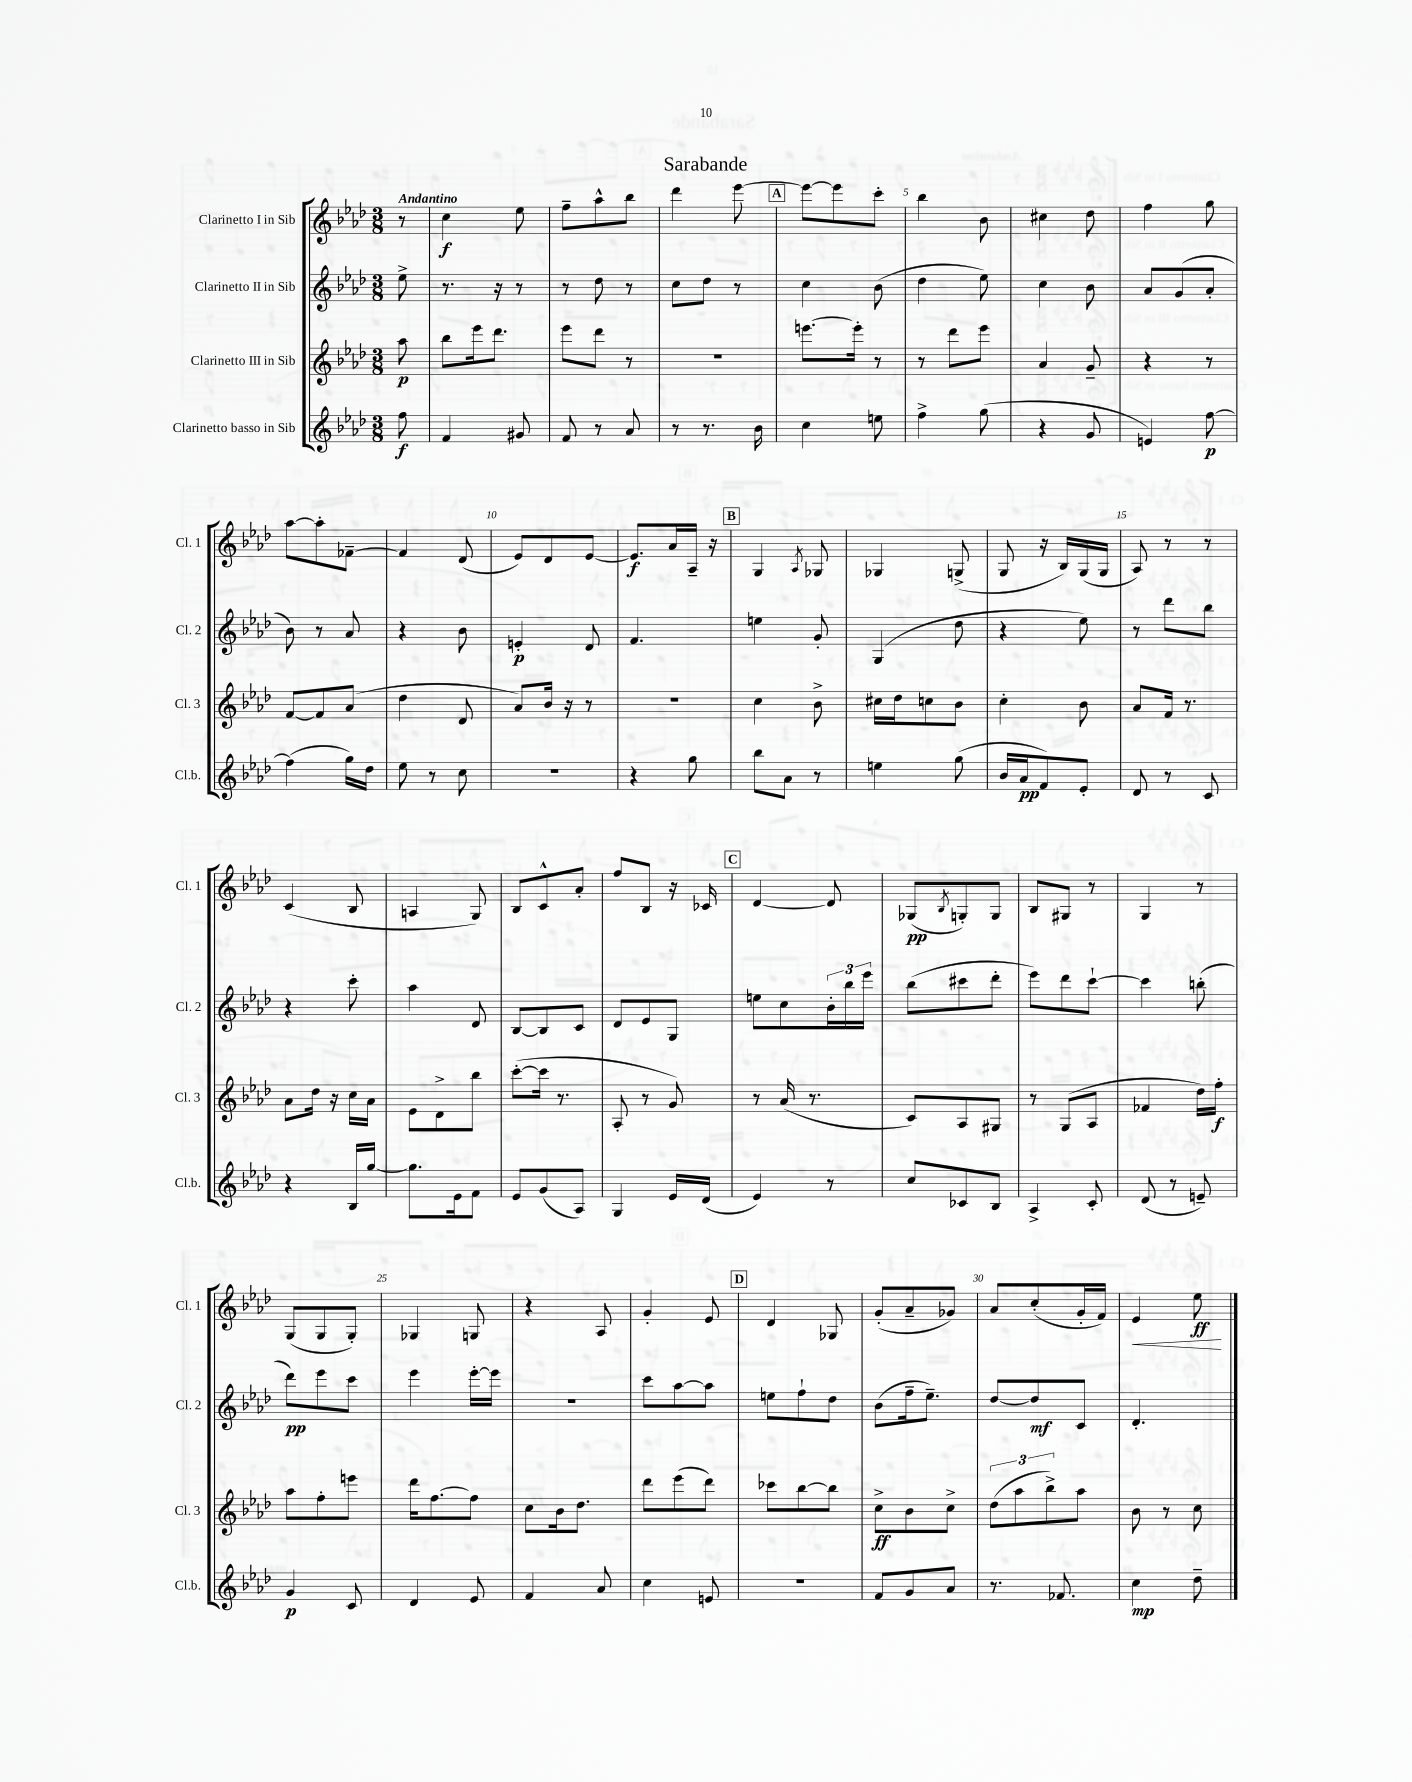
\header { title = "Sarabande" }
<<
\new StaffGroup <<
\new Staff = "s0" \with { instrumentName = "Clarinetto I in Sib" shortInstrumentName = "Cl. 1" } {
    \clef treble \key aes \major \numericTimeSignature \time 3/8 \partial 8 \tempo "Andantino"
    r8 |
    c''4\f ees''8 |
    f''8-- aes''8-^ bes''8 |
    des'''4 ees'''8~ |
    \mark \markup { \box "A" } ees'''8~ ees'''8 c'''8-. |
    bes''4 bes'8 |
    cis''4 des''8 |
    f''4 g''8 |
    aes''8~ aes''8-. fes'8~-- |
    fes'4 des'8( |
    ees'8) des'8 ees'8~ |
    ees'8.\f aes'16 aes16-- r16 |
    \mark \markup { \box "B" } g4 \acciaccatura { aes8 } ges8 |
    ges4 g8->( |
    g8 r16 bes16) g16( g16 |
    aes8) r8 r8 |
    c'4( bes8 |
    a4 g8) |
    bes8 c'8-^ aes'8-. |
    f''8 bes8 r16 ces'16 |
    \mark \markup { \box "C" } des'4~ des'8 |
    ges8\pp( \acciaccatura { bes8 } g8-.) g8 |
    bes8 gis8 r8 |
    g4 r8 |
    g8( g8 g8-.) |
    ges4 g8 |
    r4 aes8 |
    g'4-. ees'8 |
    \mark \markup { \box "D" } des'4 ges8 |
    g'8-.( aes'8-- ges'8) |
    aes'8 c''8-.( g'16-. f'16) |
    ees'4\< ees''8\ff\! \bar "|." |
}
\new Staff = "s1" \with { instrumentName = "Clarinetto II in Sib" shortInstrumentName = "Cl. 2" } {
    \clef treble \key aes \major \numericTimeSignature \time 3/8 \partial 8
    ees''8-> |
    r8. r16 r8 |
    r8 des''8 r8 |
    c''8 des''8 r8 |
    \mark \markup { \box "A" } c''4 bes'8( |
    des''4 ees''8) |
    c''4 bes'8 |
    aes'8 g'8( aes'8-. |
    bes'8) r8 aes'8 |
    r4 bes'8 |
    e'4-.\p des'8 |
    f'4. |
    \mark \markup { \box "B" } e''4 g'8-. |
    g4( des''8 |
    r4 ees''8) |
    r8 des'''8 bes''8 |
    r4 c'''8-. |
    aes''4 des'8 |
    bes8~ bes8 c'8 |
    des'8 ees'8 g8 |
    \mark \markup { \box "C" } e''8 c''8 \tuplet 3/2 { bes'16-. bes''16 ees'''16 } |
    bes''8( cis'''8 des'''8-. |
    ees'''8) des'''8 c'''8~-! |
    c'''4 b''8-.( |
    des'''8\pp) ees'''8 c'''8 |
    ees'''4 ees'''16~-. ees'''16 |
    R4. |
    c'''8 aes''8~ aes''8 |
    \mark \markup { \box "D" } e''8 f''8-! des''8 |
    bes'8( f''16-- ees''8.--) |
    des''8~ des''8\mf c'8 |
    des'4.-. \bar "|." |
}
\new Staff = "s2" \with { instrumentName = "Clarinetto III in Sib" shortInstrumentName = "Cl. 3" } {
    \clef treble \key aes \major \numericTimeSignature \time 3/8 \partial 8
    aes''8\p |
    bes''8 ees'''16 des'''8. |
    ees'''8 des'''8 r8 |
    R4. |
    \mark \markup { \box "A" } e'''8.~ e'''16-. r8 |
    r8 des'''8 ees'''8 |
    aes'4 g'8-- |
    r4 r8 |
    f'8~ f'8 aes'8( |
    des''4 des'8 |
    aes'8) bes'16 r16 r8 |
    R4. |
    \mark \markup { \box "B" } c''4 bes'8-> |
    cis''16 des''16 c''8 bes'8 |
    c''4-. bes'8 |
    aes'8 f'16 r8. |
    aes'8 des''16 r16 c''16 aes'16 |
    ees'8 des'8-> bes''8 |
    c'''8~-.( c'''16 r8. |
    aes8-. r8 g'8) |
    \mark \markup { \box "C" } r8 aes'16( r8. |
    c'8) aes8 gis8 |
    r8 g8( aes8 |
    fes'4 des''16) f''16-.\f |
    aes''8 f''8-. e'''8 |
    des'''16 f''8.~ f''8 |
    c''8 bes'16 des''8. |
    des'''8 ees'''8( des'''8) |
    \mark \markup { \box "D" } ces'''8 bes''8~ bes''8 |
    c''8->\ff bes'8 c''8-> |
    \tuplet 3/2 { des''8( aes''8 bes''8->) } aes''8 |
    bes'8 r8 c''8 \bar "|." |
}
\new Staff = "s3" \with { instrumentName = "Clarinetto basso in Sib" shortInstrumentName = "Cl.b." } {
    \clef treble \key aes \major \numericTimeSignature \time 3/8 \partial 8
    f''8\f |
    f'4 gis'8 |
    f'8 r8 aes'8 |
    r8 r8. bes'16 |
    \mark \markup { \box "A" } c''4 e''8 |
    f''4-> g''8( |
    r4 g'8 |
    e'4) f''8~\p |
    f''4( g''16) des''16 |
    ees''8 r8 c''8 |
    R4. |
    r4 g''8 |
    \mark \markup { \box "B" } bes''8 aes'8 r8 |
    e''4 g''8( |
    bes'16 aes'16\pp f'8) ees'8-. |
    des'8 r8 c'8 |
    r4 bes16 g''16~ |
    g''8. ees'16 f'8 |
    ees'8 g'8( aes8) |
    g4 ees'16 des'16( |
    \mark \markup { \box "C" } ees'4) r8 |
    c''8 ces'8 bes8 |
    aes4-> c'8-. |
    des'8( r8 e'8--) |
    g'4\p c'8 |
    des'4 ees'8 |
    f'4 aes'8 |
    c''4 e'8 |
    \mark \markup { \box "D" } R4. |
    f'8 g'8 aes'8 |
    r8. fes'8. |
    c''4\mp des''8-- \bar "|." |
}
>>
>>
\layout { \context { \Score \override BarNumber.break-visibility = ##(#f #t #t) barNumberVisibility = #(every-nth-bar-number-visible 5) } }
